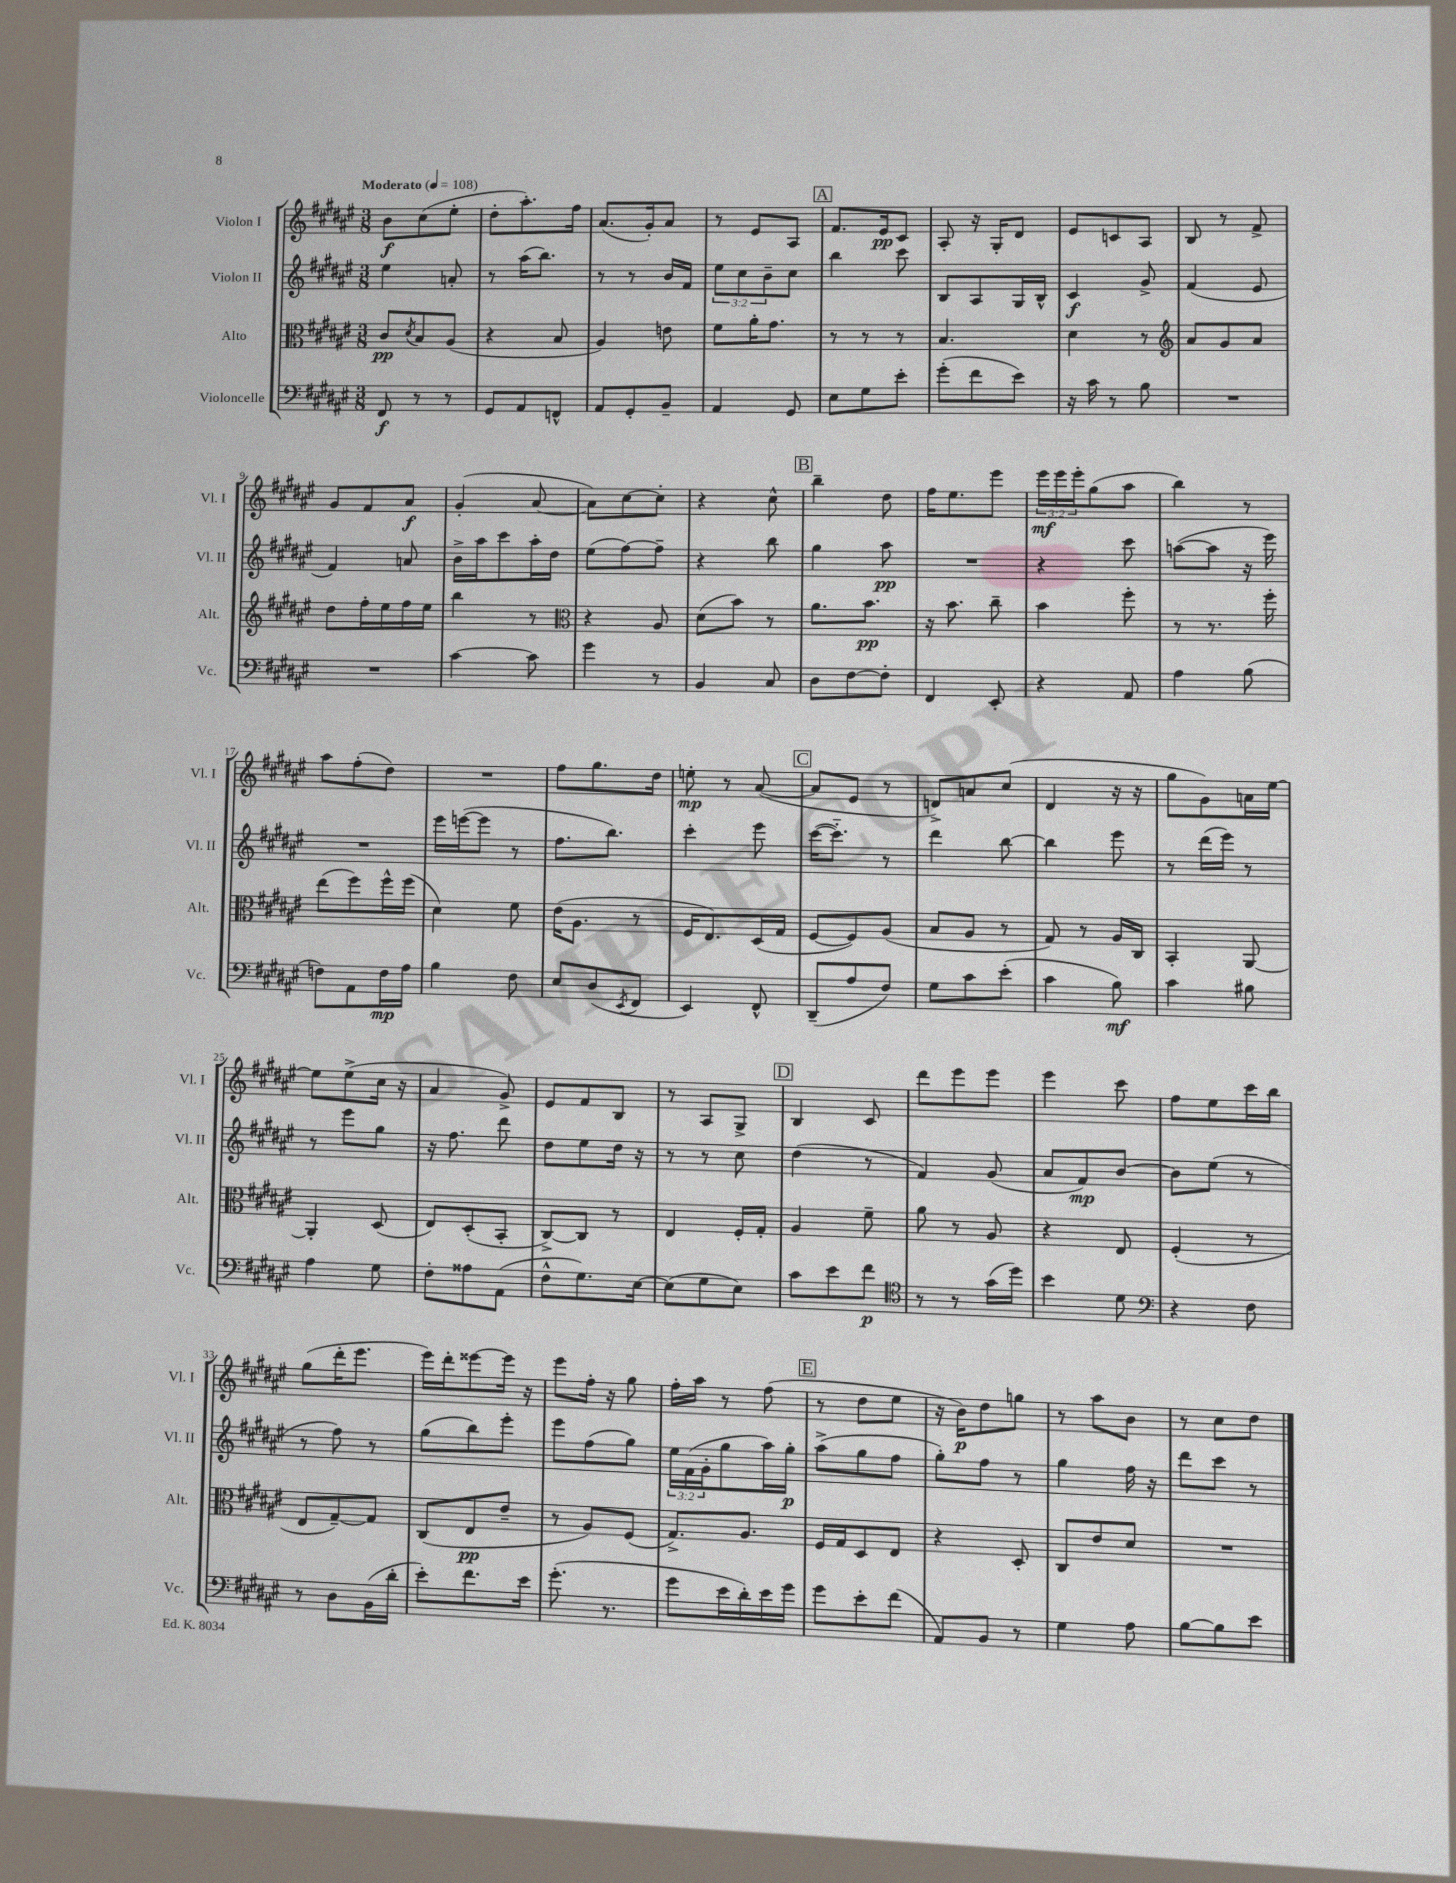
<<
\new StaffGroup <<
\new Staff = "s0" \with { instrumentName = "Violon I" shortInstrumentName = "Vl. I" } {
    \clef treble \key fis \major \numericTimeSignature \time 3/8 \override Staff.TupletNumber.text = #tuplet-number::calc-fraction-text \tempo "Moderato" 4 = 108
    b'8\f cis''8( eis''8-. |
    dis''8-. ais''8.-.) fis''16 |
    ais'8.( gis'16-.) ais'8 |
    r8 eis'8 ais8 |
    \mark \markup { \box "A" } fis'8. eis'16\pp cis'8 |
    ais8-. r16 gis16-. dis'8 |
    eis'8 c'8 ais8 |
    b8 r8 fis'8-> |
    gis'8 fis'8 ais'8\f |
    gis'4-.( ais'8~ |
    ais'8) cis''8~ cis''8-. |
    r4 cis''8-^ |
    \mark \markup { \box "B" } b''4-- dis''8 |
    fis''16 eis''8. eis'''8 |
    \tuplet 3/2 { eis'''16\mf eis'''16 eis'''16-. } gis''8( ais''8 |
    b''4) r8 |
    ais''8 fis''8-.( dis''8) |
    R4. |
    fis''8 gis''8. dis''16 |
    e''8-.\mp r8 ais'8~( |
    \mark \markup { \box "C" } ais'8 eis'8 r8 |
    d'8->) a'8 cis''8( |
    dis'4 r16 r16 |
    gis''8 gis'8) a'16 eis''16~ |
    eis''8 eis''8->( cis''16 r16 |
    ais'4 gis'8->) |
    eis'8 fis'8 b8 |
    r8 ais8 gis8-> |
    \mark \markup { \box "D" } b4 cis'8 |
    dis'''8 eis'''8 eis'''8 |
    eis'''4 cis'''8 |
    fis''8 eis''8 cis'''16 b''16 |
    gis''8( dis'''16-. eis'''8. |
    eis'''16) dis'''16-. eisis'''8~ eisis'''16 r16 |
    eis'''8 fis''16-. r16 gis''8 |
    fis''16-. ais''16 r8 fis''8( |
    \mark \markup { \box "E" } r8 dis''8 eis''8 |
    r16 b'16\p) dis''8 g''8 |
    r8 ais''8 b'8 |
    r8 cis''8 dis''8 \bar "|." |
}
\new Staff = "s1" \with { instrumentName = "Violon II" shortInstrumentName = "Vl. II" } {
    \clef treble \key fis \major \numericTimeSignature \time 3/8 \override Staff.TupletNumber.text = #tuplet-number::calc-fraction-text
    eis''4 a'8-. |
    r8 ais''16( b''8.) |
    r8 r8 b'16 fis'16 |
    \tuplet 3/2 { eis''8 cis''8 b'8-- } cis''8 |
    \mark \markup { \box "A" } b''4 cis'''8 |
    b8 ais8 gis16 b16-^ |
    cis'4\f gis'8-> |
    fis'4( eis'8 |
    fis'4) a'8 |
    b'16-> ais''16 cis'''8 ais''16-. dis''16 |
    eis''8( fis''8~) fis''8-- |
    r4 b''8 |
    \mark \markup { \box "B" } gis''4 ais''8\pp |
    R4. |
    r4 cis'''8 |
    a''8~( a''8 r16 eis'''16) |
    R4. |
    eis'''16 e'''16~( e'''8 r8 |
    fis''8. b''8.) |
    cis'''4-. eis'''8 |
    \mark \markup { \box "C" } cis'''16~( cis'''8.-_) r8 |
    dis'''4 b''8~ |
    b''4 eis'''8 |
    r8 dis'''16( eis'''16) r8 |
    r8 eis'''8 gis''8 |
    r16 fis''8. dis'''8 |
    dis''8 eis''8 dis''16 r16 |
    r8 r8 cis''8 |
    \mark \markup { \box "D" } dis''4( r8 |
    fis'4) gis'8( |
    ais'8 fis'8\mp) b'8~ |
    b'8 eis''8( r8 |
    r8 fis''8) r8 |
    gis''8( b''8) eis'''8-. |
    eis'''8 fis''8( gis''8) |
    \tuplet 3/2 { eis''16 fis'16( gis'16-. } gis''8 ais''16) gis''16-.\p |
    \mark \markup { \box "E" } ais''8->( gis''8 fis''8 |
    gis''8-.) fis''8 r8 |
    gis''4 fis''16 r16 |
    dis'''8 cis'''8 r8 \bar "|." |
}
\new Staff = "s2" \with { instrumentName = "Alto" shortInstrumentName = "Alt." } {
    \clef alto \key fis \major \numericTimeSignature \time 3/8
    cis'8\pp \acciaccatura { dis'8 } b8 ais8( |
    r4 b8 |
    ais4) e'8 |
    fis'8 ais'16-. gis'8. |
    \mark \markup { \box "A" } r8 r8 r8 |
    b4. |
    dis'4 r8 |
    \clef treble ais'8 gis'8 ais'8 |
    dis''8 fis''16-. eis''16 fis''16 eis''16 |
    b''4 r8 |
    \clef alto r4 ais8 |
    dis'8( b'8) r8 |
    \mark \markup { \box "B" } ais'8. b'8.\pp |
    r16 b'8. cis''8-- |
    b'4 fis''8-. |
    r8 r8. fis''16-. |
    eis''8( fis''8) fis''16-^ fis''16( |
    dis'4) fis'8 |
    eis'16( ais8. r8 |
    fis16 eis8.) dis16( gis16 |
    \mark \markup { \box "C" } fis8~ fis8) ais8( |
    b8 ais8 r8 |
    gis8) r8 ais16 cis16 |
    b,4-. ais,8~ |
    ais,4-. dis8( |
    eis8) dis8-.( b,8-. |
    cis8~->) cis8 r8 |
    eis4 fis16-. gis16-. |
    \mark \markup { \box "D" } ais4 fis'8-- |
    ais'8 r8 ais8 |
    r4 eis8 |
    fis4-.( r8 |
    eis8 gis8~--) gis8 |
    cis8( eis8\pp eis'8-- |
    r8 ais8) fis8( |
    gis8.->) ais8. |
    \mark \markup { \box "E" } fis16 gis16 dis8 eis8 |
    r4 dis8-. |
    cis8 eis'8 dis'8 |
    R4. \bar "|." |
}
\new Staff = "s3" \with { instrumentName = "Violoncelle" shortInstrumentName = "Vc." } {
    \clef bass \key fis \major \numericTimeSignature \time 3/8
    fis,8\f r8 r8 |
    gis,8 ais,8 f,8-^ |
    ais,8 gis,8-. b,8-- |
    ais,4 gis,8 |
    \mark \markup { \box "A" } eis8 gis8 eis'8-. |
    gis'8-.( fis'8 eis'8) |
    r16 cis'16 r8 b8 |
    R4. |
    R4. |
    cis'4~ cis'8 |
    gis'4 r8 |
    b,4 cis8 |
    \mark \markup { \box "B" } dis8 fis8~ fis8-. |
    fis,4 eis,8-. |
    r4 ais,8 |
    ais4 b8( |
    f8) ais,8 f16\mp ais16 |
    b4 fis8 |
    eis8 dis8( \acciaccatura { eis,8 } fis,8 |
    eis,4) fis,8-^ |
    \mark \markup { \box "C" } dis,8--( ais8 fis8) |
    gis8 cis'8 eis'8-.( |
    cis'4 b8\mf) |
    cis'4 bis8 |
    ais4 gis8 |
    fis8-. aisis8 ais,8( |
    fis8-^ gis8.) eis16~ |
    eis8( gis8 eis8) |
    \mark \markup { \box "D" } cis'8 eis'8 fis'8\p |
    \clef tenor r8 r8 gis'16( dis''16) |
    b'4 dis'8 |
    \clef bass r4 fis8 |
    r8 dis8 b,16( dis'16-. |
    eis'8-.) fis'8. eis'16 |
    gis'8.-.( r8. |
    gis'8 eis'16 dis'16-.) eis'16 gis'16 |
    \mark \markup { \box "E" } gis'8 eis'8-. fis'8( |
    ais,8) b,8 r8 |
    gis4 ais8 |
    b8~ b8 eis'8 \bar "|." |
}
>>
>>
